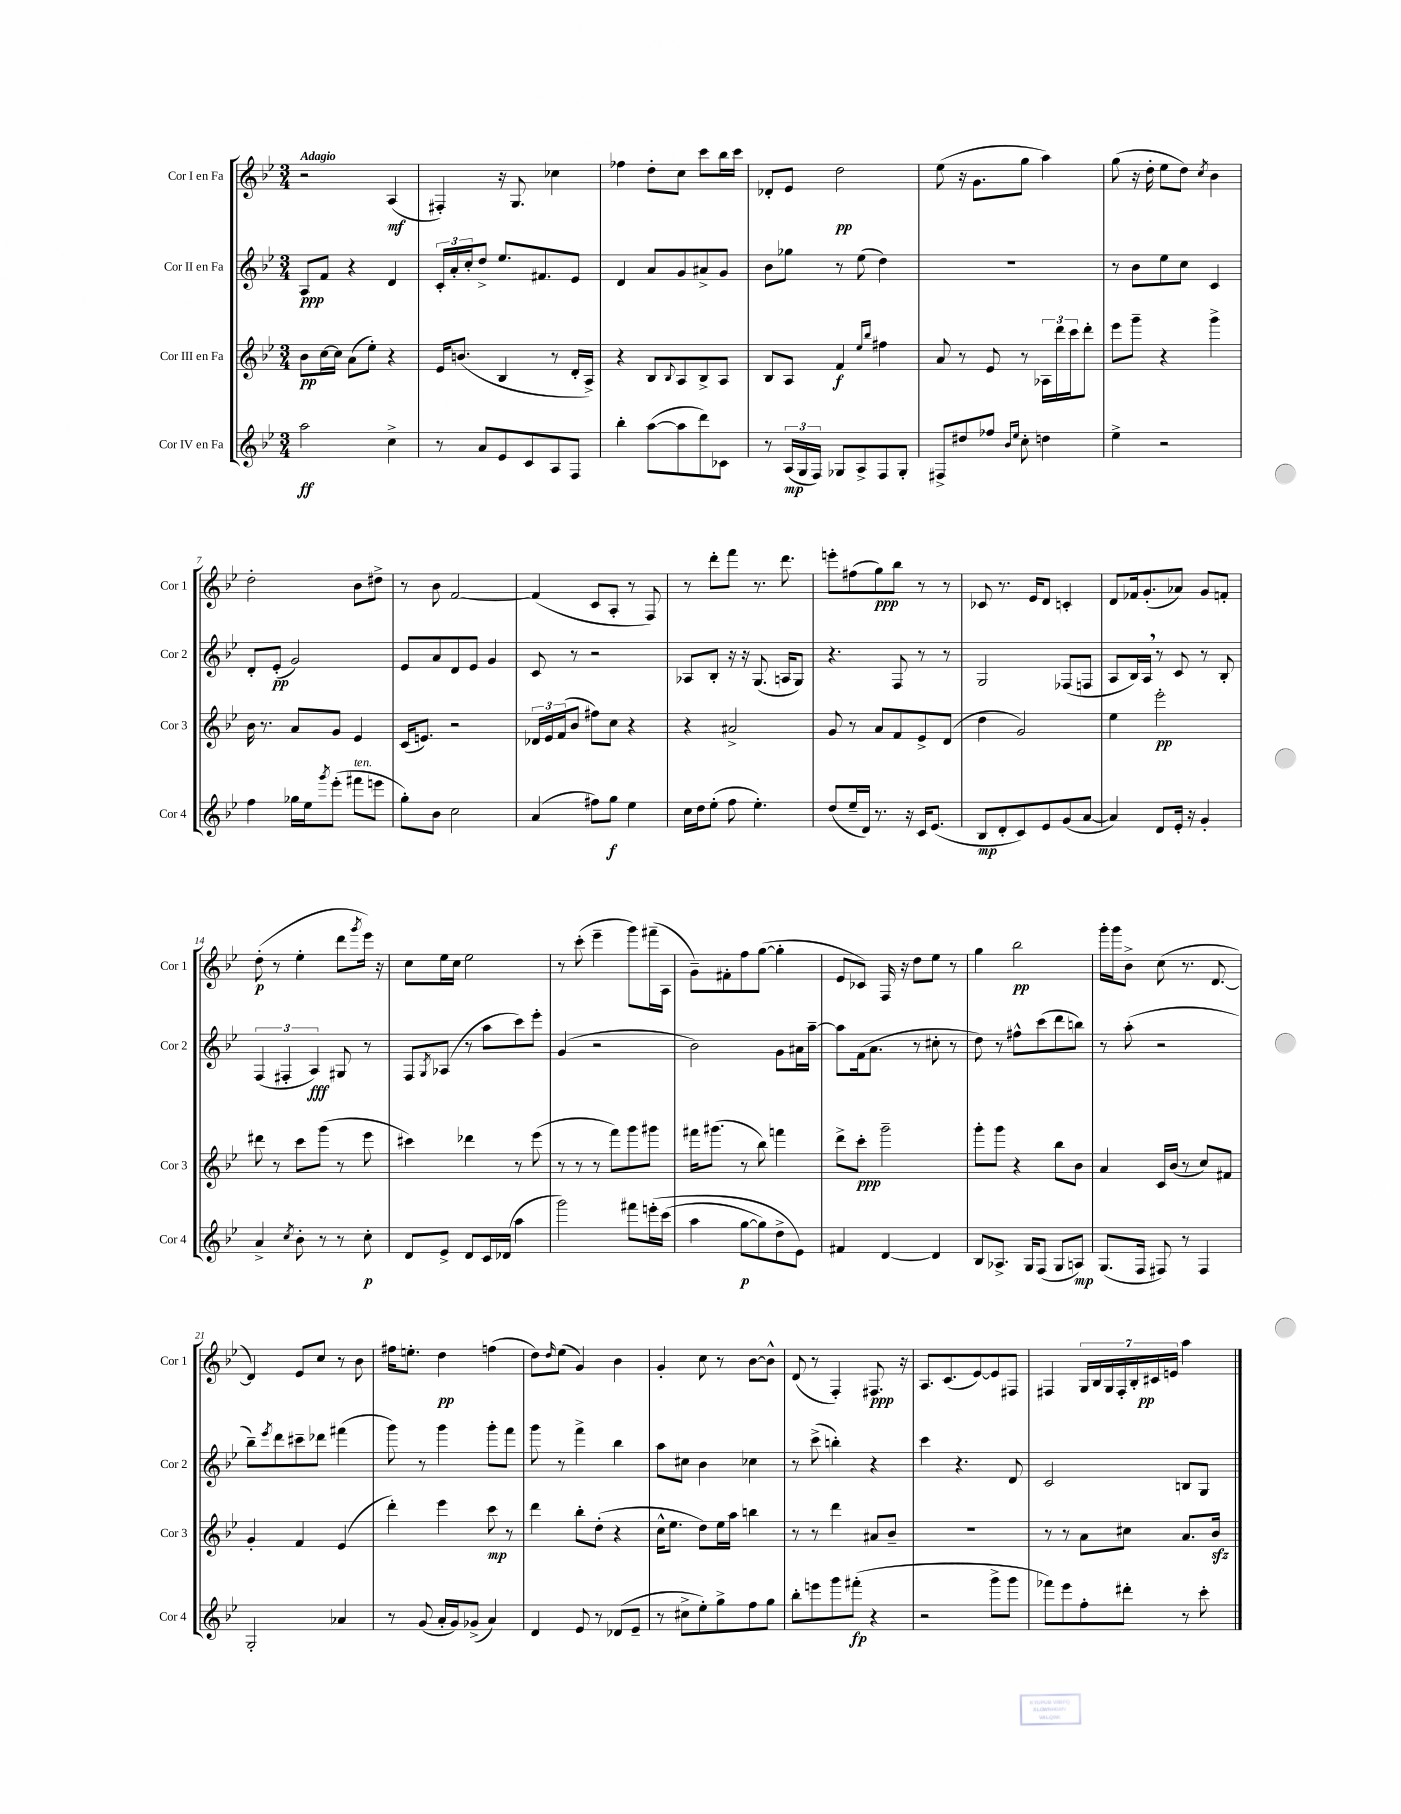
<<
\new StaffGroup <<
\new Staff = "s0" \with { instrumentName = "Cor I en Fa" shortInstrumentName = "Cor 1" } {
    \clef treble \key bes \major \numericTimeSignature \time 3/4 \tempo "Adagio"
    r2 a4\mf( |
    fis4-.) r16 g8. ces''4 |
    fes''4 d''8-. c''8 c'''8 bes''16 c'''16 |
    des'8-. ees'8 d''2\pp |
    ees''8( r16 g'8. g''8 a''4) |
    g''8( r16 d''16-. ees''8 d''8) \acciaccatura { c''8 } bes'4 |
    d''2-. bes'8 dis''8-> |
    r8 bes'8 f'2~ |
    f'4( c'8 a8-. r8 f8) |
    r8 d'''8-. f'''8 r8. d'''8. |
    e'''8-. fis''8( g''8\ppp) bes''8 r8 r8 |
    ces'8 r8. ees'16 d'8 c'4-. |
    d'8 fes'16 g'8.-.( aes'8) g'8 f'8-. |
    d''8-.\p( r8 ees''4-. d'''8 \acciaccatura { g'''8 } ees'''16) r16 |
    c''8 ees''16 c''16 ees''2 |
    r8 c'''8-.( ees'''4-- g'''8) fis'''16--( a16 |
    g'8--) fis'8-. f''8 g''8~( g''4-. |
    ees'8 ces'8) f16 r16 d''8 ees''8 r8 |
    g''4 bes''2\pp |
    g'''16-. g'''16 bes'8-> c''8( r8. d'8.~ |
    d'4) ees'8 c''8 r8 bes'8 |
    fis''16 e''8.-. d''4\pp f''4( |
    d''8) \grace { d''16 } ees''8( g'4) bes'4 |
    g'4-. c''8 r8 bes'8~ bes'8-^ |
    d'8( r8 f4-.) fis8.\ppp r16 |
    a8. c'8.( ees'8~) ees'8 fis8 |
    fis4 \tuplet 7/4 { g16 bes16 g16 fis16-. bes16-. cis'16\pp e'16 } a''4 \bar "|." |
}
\new Staff = "s1" \with { instrumentName = "Cor II en Fa" shortInstrumentName = "Cor 2" } {
    \clef treble \key bes \major \numericTimeSignature \time 3/4
    a8\ppp f'8 r4 d'4 |
    \tuplet 3/2 { c'16-. a'16-. c''16-. } d''8-> ees''8. fis'8. ees'8 |
    d'4 a'8 g'8 ais'8-> g'8 |
    bes'8 ges''8 r8 ees''8( d''4) |
    R2. |
    r8 bes'8 ees''8 c''8 c'4 |
    d'8-. ees'8-.\pp( g'2) |
    ees'8 a'8 d'8 ees'8 g'4 |
    c'8 r8 r2 |
    aes8 bes8-. r16 r16 g8.( a16 g8) |
    r4. f8 r8 r8 |
    g2 fes8( f8 |
    a8 bes16) a16 \breathe r8 c'8 r8 bes8-. |
    \tuplet 3/2 { f4( fis4-. a4\fff) } gis8 r8 |
    f8 \acciaccatura { g8 } aes8( r8 a''8 c'''8) ees'''8-. |
    g'4( r2 |
    bes'2) g'8 ais'16 a''16~-- |
    a''8 f'16( a'8. r8 cis''8-. r8 |
    d''8) r8 fis''8-^ c'''8( d'''8 b''8) |
    r8 a''8-.( r2 |
    bes''8--) \acciaccatura { ees'''8 } d'''8 cis'''8-- des'''8 fis'''4( |
    g'''8) r8 g'''4 g'''8-. f'''8 |
    g'''8 r8 f'''4-> bes''4 |
    a''8 cis''8 bes'4 ces''4 |
    r8 c'''8->( b''4-.) r4 |
    c'''4 r4. d'8 |
    c'2 b8 g8 \bar "|." |
}
\new Staff = "s2" \with { instrumentName = "Cor III en Fa" shortInstrumentName = "Cor 3" } {
    \clef treble \key bes \major \numericTimeSignature \time 3/4
    bes'8\pp c''16~ c''16 a'8( ees''8-.) r4 |
    ees'16 b'8.( bes4 r8 d'16-. a16->) |
    r4 bes8 \appoggiatura { bes8 } a8 bes8-> a8 |
    bes8 a8 f'4\f \grace { ees''16 bes''16 } fis''4 |
    a'8 r8 ees'8 r8 \tuplet 3/2 { aes16 d'''16 c'''16 } d'''8-. |
    ees'''8 g'''8-- r4 g'''4-> |
    bes'16 r8. a'8 g'8 ees'4 |
    c'16( e'8.) r2 |
    \tuplet 3/2 { des'16 ees'16 f'16( } bes'8 fis''8) c''8 r4 |
    r4 ais'2-> |
    g'8 r8 a'8 f'8 ees'8-> d'8( |
    d''4 g'2) |
    ees''4 ees'''2-.\pp |
    dis'''8 r8 c'''8 g'''8( r8 ees'''8 |
    cis'''4) des'''4 r8 ees'''8( |
    r8 r8 r8 f'''8) g'''8 gis'''8 |
    fis'''16 gis'''8.( r8 bes''8) f'''4 |
    d'''8-> c'''8-.\ppp g'''2-- |
    g'''8-. g'''8 r4 bes''8 bes'8 |
    a'4 c'16 bes'16( r8 c''8) fis'8 |
    g'4-. f'4 ees'4( |
    d'''4-.) ees'''4 c'''8\mp r8 |
    d'''4 bes''8-. d''8-.( r4 |
    c''16-^ ees''8. d''8) ees''16 a''16 b''4 |
    r8 r8 d'''4 ais'8 bes'8-- |
    R2. |
    r8 r8 a'8 cis''8 a'8. bes'16\sfz \bar "|." |
}
\new Staff = "s3" \with { instrumentName = "Cor IV en Fa" shortInstrumentName = "Cor 4" } {
    \clef treble \key bes \major \numericTimeSignature \time 3/4
    a''2\ff c''4-> |
    r8 a'8 ees'8 c'8 a8 f8 |
    bes''4-. a''8~( a''8 d'''8) ces'8 |
    r8 \tuplet 3/2 { a16\mp( g16 f16) } ges8 a8-> f8 ges8-. |
    fis8-> dis''8 fes''8 \grace { bes'16 ees''16 } c''8-. d''4 |
    ees''4-> r2 |
    f''4 ges''16 ees''16 \acciaccatura { g'''8 } ees'''8-.( fis'''8^\markup { \italic "ten." } e'''8 |
    g''8-.) bes'8 c''2 |
    a'4( fis''8) g''8\f ees''4 |
    c''16 d''16 ees''8-.( f''8 ees''4.-.) |
    d''8( ees''16-- d'16) r8. r16 c'16 ees'8.( |
    bes8\mp d'8-. c'8) ees'8 g'8( a'8~ |
    a'4) d'8 ees'16-. r16 g'4-. |
    a'4-> \acciaccatura { c''8 } bes'8-. r8 r8 c''8-.\p |
    d'8 ees'8-> d'8 c'16 des'16( a''4 |
    g'''2) fis'''8 e'''16-.\( c'''16( |
    a''4 g''8~\p g''8) d''8-> ees'8\) |
    fis'4 d'4~ d'4 |
    bes8 aes8.-> g16 f8( g8 a8\mp) |
    g8.( f16 fis8) r8 fis4 |
    g2-. aes'4 |
    r8 g'8( a'16-. g'16) ges'8->( a'4) |
    d'4 ees'8 r8 des'8( ees'8-- |
    r8 cis''8-> ees''8-.) g''8-> f''8 g''8 |
    bes''8-. e'''8 g'''8 fis'''8-.\fp( r4 |
    r2 g'''8-> g'''8 |
    fes'''8) ees'''8 f''8-. dis'''8-. r8 c'''8-. \bar "|." |
}
>>
>>
